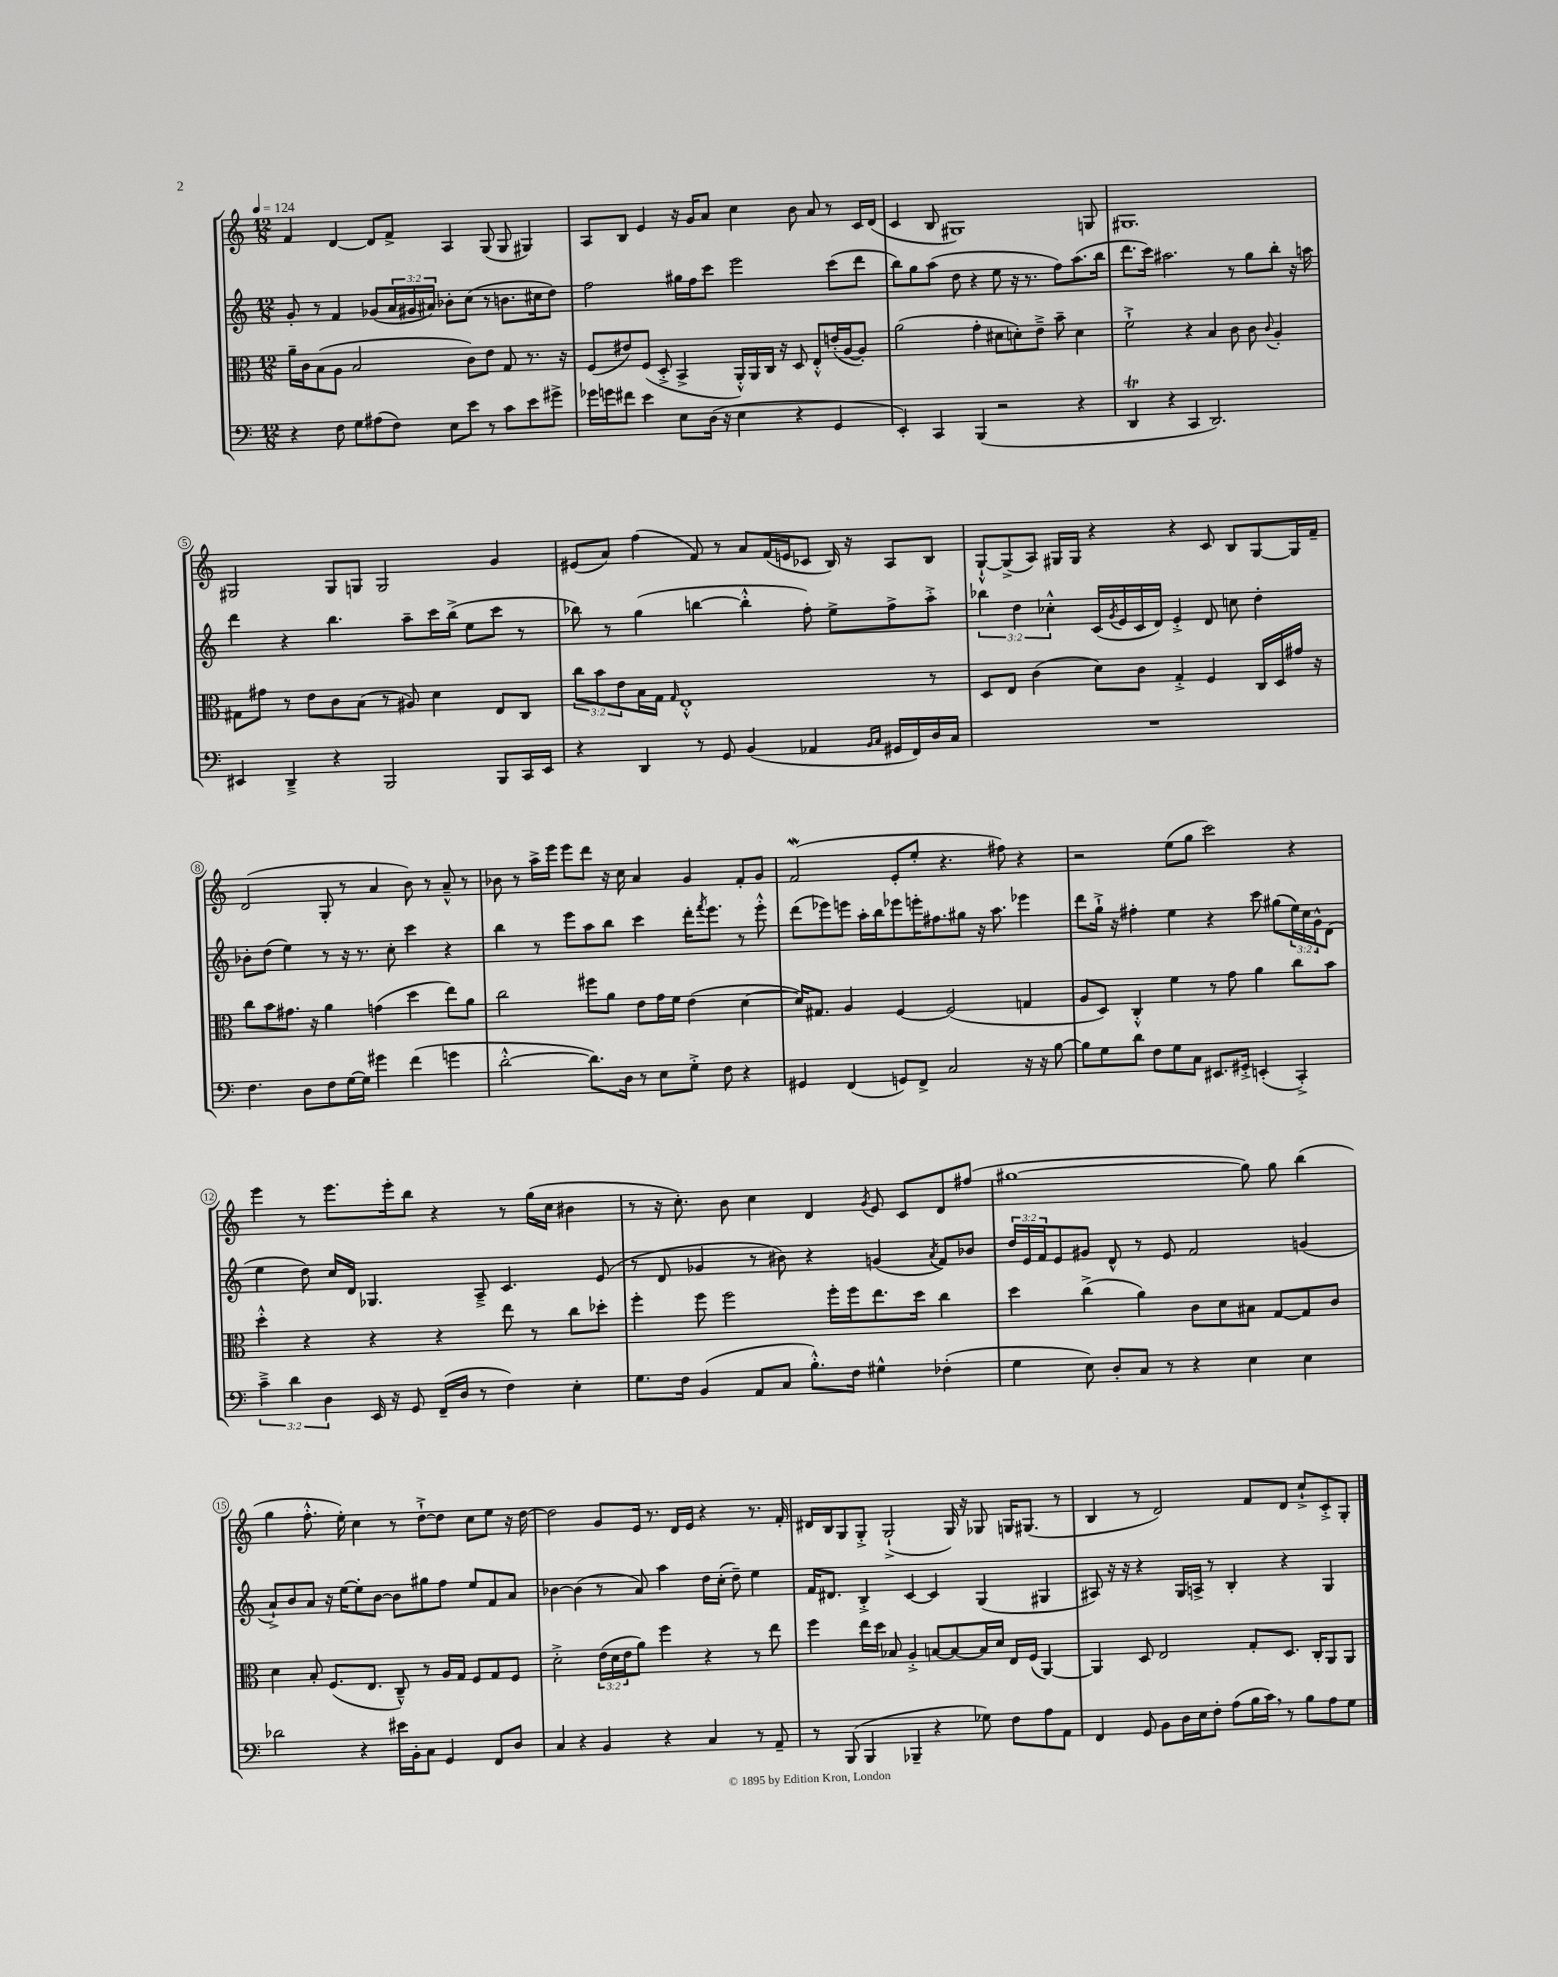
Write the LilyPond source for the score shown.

<<
\new StaffGroup <<
\new Staff = "s0" {
    \clef treble \key c \major \numericTimeSignature \time 12/8 \tempo 4 = 124
    f'4 d'4~ d'8 f'8-> a4 g8( g8 gis4) |
    a8 b8 e'4 r16 g'16 a'8 c''4 b'8 a'8 r8 c'16 d'16( |
    c'4 b8 gis1) g8 |
    gis1. |
    gis2 gis8 g8 g2 g'4 |
    eis'8( a'8) f''4( f'8) r8 a'8 f'16( e'16 ces'8 b16) r16 a8 b8 |
    g8~-!-^ g8->( a8) gis16 gis16 r4 r4 c'8 b8 gis8~ gis16 f'16-- |
    d'2( g8-. r8 a'4 b'8) r8 a'8---^ r8 |
    bes'8 r8 a''16-> e'''16 e'''8 d'''8 r16 c''16 a'4 g'4 f'8-. g'8 |
    f'2\mordent( e'8-. e''8-. r4. fis''8) r4 |
    r2 e''8( g''8 c'''2) r4 |
    e'''4 r8 e'''8. e'''16-. b''8 r4 r8 g''16( c''16 bis'4 |
    r8 r16 c''8.-.) b'8 c''4 d'4 \acciaccatura { g'8 } e'8 c'8 d'8 fis''8( |
    gis''1~ gis''8) gis''8 b''4( |
    g''4 f''8.-.-^ e''16-.) c''4 r8 d''8~-!-> d''8 c''8 e''8 r16 d''16~ |
    d''2 g'8 e'16 r8. d'16 e'16 r4 r8. f'16-. |
    dis'16 b16 g8 g8-.-> g2-!->( g16) r16 ges8 g16 gis8.( r8 |
    b4 r8 d'2) f'8 d'8 c''8-!-> c'8-.-> g8-. \bar "|." |
}
\new Staff = "s1" {
    \clef treble \key c \major \numericTimeSignature \time 12/8 \override Staff.TupletNumber.text = #tuplet-number::calc-fraction-text
    g'8-. r8 f'4 ges'8( \tuplet 3/2 { a'16 gis'16 ais'16) } bes'8-. c''8( r8 b'8. cis''16 d''8) |
    f''2 gis''16 f''16 c'''8 e'''2 c'''8( d'''8 |
    b''8) g''8 a''8( d''8 r4 e''8 r16 r8. f''8) a''8.( b''16 |
    d'''8. c'''16) ais''2. r8 g''8 b''8-. r16 a''16 |
    d'''4 r4 b''4. a''8-- c'''16 b''16->( e''8 c'''8 r8 |
    bes''8) r8 g''4( b''4~ b''4-.-^ f''8-.) e''8-> f''8-> a''8-.-> |
    \tuplet 3/2 { bes''4 d''4 ces''4-.-^ } c'16( \acciaccatura { g'8 } e'16 c'16 d'16) e'4-.-> d'8 c''8 d''4-. |
    bes'8-. d''8( e''4) r8 r16 r8. c''8-. c'''4 r4 |
    b''4 r8 e'''8 a''8 b''8 c'''4 d'''16-. \acciaccatura { f'''8 } e'''8. r8 e'''8-.-^ |
    d'''8( ees'''8) e'''8 a''16-. b''16 ees'''8 e'''16-. fis''8. gis''8 r16 a''8. ees'''4 |
    d'''8 g''16-!-> r16 fis''4-. e''4 r4 c'''8 gis''8( \tuplet 3/2 { e''16) c''16 g'16-^ } d'8( |
    e''4 d''8) c''16 d'16 ges4. a8---> c'4. e'8( |
    r8 d'8 ges'4 r8 bis'8) r4 g'4( \acciaccatura { a'8 } f'8) bes'8 |
    \tuplet 3/2 { d''16 e'16 f'16 } e'8 gis'8 d'8-^ r8 e'8 f'2 g'4( |
    a'8-!->) b'8 a'8 r16 e''16~ e''8-. b'8~ b'8 gis''8 f''8 e''8 f'8 a'8 |
    bes'4~ bes'4( r8 a'8) a''4 d''16 c''16-.( d''8--) e''4 |
    f'16 dis'8. b4-.-> c'4~ c'4 g4( gis4 |
    ais8) r16 r16 r4 g16 a16-> r8 b4-. r4 g4 \bar "|." |
}
\new Staff = "s2" {
    \clef alto \key c \major \numericTimeSignature \time 12/8 \override Staff.TupletNumber.text = #tuplet-number::calc-fraction-text
    a'16-- c'16 b8( a8 b2 c'8) e'8 g8 r8. r16 |
    f8( eis'8) f8( d8-.-> b,4-> a,16-.-^) a,16 c16 r16 d8 e8-.-^ e'16-.( a16~ a8-.) |
    a'2( g'4-. dis'8 d'8-.) e'8---> b'8-- d'4 |
    f'2-!-> r4 b4 c'8 c'8 \appoggiatura { c'8 } a4-. |
    gis8 gis'8 r8 e'8 c'8 b8( r8 ais8) d'4 e8 c8 |
    \tuplet 3/2 { c''8 b'8 e'8 } b16 g16 \grace { g16 } e1-.-^ r8 |
    d8 e8 c'4( d'8) c'8 g4-.-> f4 c16 d16 gis'16 r16 |
    c''8 b'8 gis'8. r16 a'4 g'4( d''4 e''8) a'8 |
    c''2 fis''8 a'8 e'8 g'16 f'16 e'4( d'4~ |
    d'16) gis8. a4 f4~ f2( g4 |
    a8 d8) c4-.-^ f'4 r8 g'8 a'4 c''8 b'8 |
    d''4-.-^ r4 r4 r4 e''8 r8 c''8 des''8-. |
    f''4-. f''8 f''2 f''16-. f''16 e''8. d''16 c''4 |
    d''4 c''4->( a'4) c'8 d'8 bis8 g8~ g8 c'8 |
    d'4 b8-. f8.( e8. c8---^) r8 a16 g16 f8 g8 f8 |
    d'2-.-> \tuplet 3/2 { e'16( d'16 e'16 } a'8) f''4 r4 r8 e''8 |
    f''4 e''16 d''16 bes8 a4-.-> b8~ b8~ b16 d'16 e16 f16( a,4~) |
    a,4 d8 e2 g8-. d8. c16-. a,8 a,8 \bar "|." |
}
\new Staff = "s3" {
    \clef bass \key c \major \numericTimeSignature \time 12/8 \override Staff.TupletNumber.text = #tuplet-number::calc-fraction-text
    r4 f8 g8 ais8( f8) e8 e'8 r8 c'8 e'8 gis'8-> |
    ges'16 g'16 fis'8 e'4 e8 d16( r16 e4 r4 g,4 |
    e,4-.) c,4 b,,4( r2 r4 |
    d,4\trill r4 c,4 d,2.) |
    eis,4 d,4---> r4 b,,2 b,,8 c,16 eis,16 |
    r4 d,4 r8 g,8 b,4( aes,4 \grace { b,16 c16 } gis,16 f,16) d16 c16 |
    R1. |
    f4. d8 f8 g16~ g16 gis'4 f'4( g'4 |
    d'2~-.-^ d'8.) d16 r8 e8 g8-.-> f8 r4 |
    gis,4 f,4( g,8) f,8-> c2 r16 r16 b8~ |
    b8 g8 d'8 f8 g8 c8 eis,8. gis,16-.-> e,4-.( c,4-.->) |
    \tuplet 3/2 { c'4---> d'4 d4 } e,16 r16 g,8 f,16--( d16 r8 f4) e4-. |
    g8. f16 b,4( a,8 c8 b8.-.-^) f16 gis4-^ fes4-.( |
    g4 e8) d8-. c8 r8 r4 e4 e4 |
    des'2 r4 eis'16 b,16-. c8 g,4 f,8 d8 |
    c4 r4 b,4 r4 c4 r8 a,8-- |
    r8 b,,8( b,,4 bes,,4-- r4 ges8) f8 a8 a,8 |
    f,4 g,8 b,8 d16 e16 f8-. a8( b16 c'16) \breathe r8 b8 a8 g8 \bar "|." |
}
>>
>>
\layout { \context { \Score \override BarNumber.stencil = #(make-stencil-circler 0.1 0.3 ly:text-interface::print) } }
